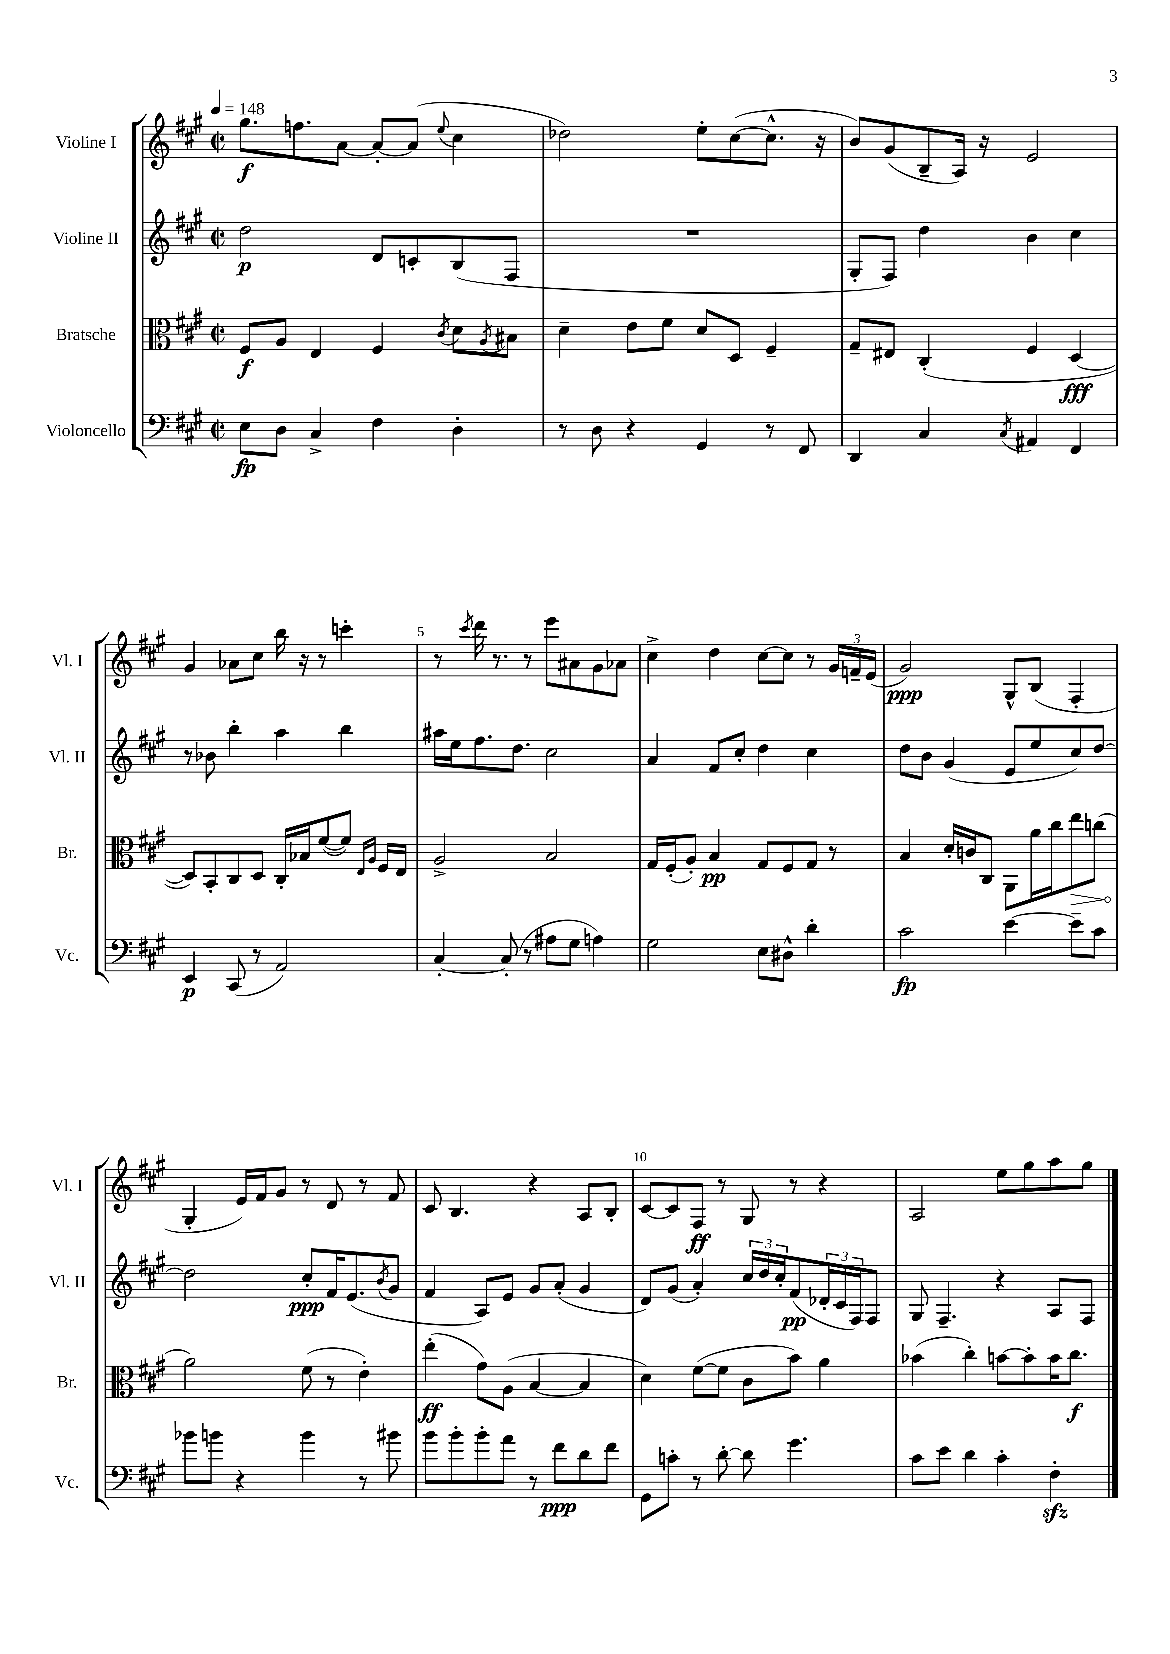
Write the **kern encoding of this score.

**kern	**dynam	**kern	**dynam	**kern	**dynam	**kern	**dynam
*part4	*part4	*part3	*part3	*part2	*part2	*part1	*part1
*staff4	*staff4	*staff3	*staff3	*staff2	*staff2	*staff1	*staff1
*I"Violoncello	*	*I"Bratsche	*	*I"Violine II	*	*I"Violine I	*
*I'Vc.	*	*I'Br.	*	*I'Vl. II	*	*I'Vl. I	*
*clefF4	*	*clefC3	*	*clefG2	*	*clefG2	*
*k[f#c#g#]	*	*k[f#c#g#]	*	*k[f#c#g#]	*	*k[f#c#g#]	*
*M2/2	*	*M2/2	*	*M2/2	*	*M2/2	*
*met(c|)	*	*met(c|)	*	*met(c|)	*	*met(c|)	*
*MM148	*	*MM148	*	*MM148	*	*MM148	*
=1	=1	=1	=1	=1	=1	=1	=1
8E\L	fp	8F#/L	f	2dd\	p	8.gg#\L	f
8D\J	.	8A/J	.	.	.	.	.
.	.	.	.	.	.	8.ffn\	.
4C#^/	.	4E/	.	.	.	.	.
.	.	.	.	.	.	[8a\J	.
4F#\	.	4F#/	.	8d/L	.	8a'/L_	.
.	.	.	.	8cn'/	.	(8a/J]	.
.	.	8qc#/	.	.	.	8qqee/	.
4D'\	.	8d\L	.	(8B/	.	4cc#\	.
.	.	8qA/	.	.	.	.	.
.	.	8B#X\J	.	8F#/J	.	.	.
=2	=2	=2	=2	=2	=2	=2	=2
8r	.	4d~\	.	1r	.	2dd-X\)	.
8D\	.	.	.	.	.	.	.
4r	.	8e\L	.	.	.	.	.
.	.	8f#\J	.	.	.	.	.
4GG#/	.	8d/L	.	.	.	8ee'\L	.
.	.	8D/J	.	.	.	([8cc#\	.
8r	.	4F#~/	.	.	.	8.cc#^^\J]	.
8FF#/	.	.	.	.	.	.	.
.	.	.	.	.	.	16r	.
=3	=3	=3	=3	=3	=3	=3	=3
4DD/	.	8G#~/L	.	8G#'/L	.	8b/L)	.
.	.	8E#X/J	.	8F#/J)	.	(8g#/	.
4C#/	.	(4C#'/	.	4dd\	.	8B~/	.
.	.	.	.	.	.	16A/Jk)	.
.	.	.	.	.	.	16r	.
8qC#/	.	.	.	.	.	.	.
4AA#X/	.	4F#/	.	4b\	.	2e/	.
4FF#/	.	[4D/	fff	4cc#\	.	.	.
!!LO:LB:g=z
=4	=4	=4	=4	=4	=4	=4	=4
4EE/	p	8D/L])	.	8r	.	4g#/	.
.	.	8BB'/	.	8b-X\	.	.	.
(8CC#/	.	8C#/	.	4bb'\	.	8a-X\L	.
8r	.	8D/J	.	.	.	8cc#\J	.
2AA/)	.	16C#'/LL	.	4aa\	.	16bb\	.
.	.	16B-X/J	.	.	.	16r	.
.	.	([8f#/	.	.	.	8r	.
.	.	8f#/J])	.	4bb\	.	4cccn'\	.
.	.	16qqE/LL	.	.	.	.	.
.	.	16qqA/JJ	.	.	.	.	.
.	.	16F#/LL	.	.	.	.	.
.	.	16E/JJ	.	.	.	.	.
=5	=5	=5	=5	=5	=5	=5	=5
[4C#'/	.	2A^/	.	16aa#X\LL	.	8r	.
.	.	.	.	16ee\J	.	.	.
.	.	.	.	.	.	8qccc#/	.
.	.	.	.	8.ff#\	.	16ddd\	.
.	.	.	.	.	.	8.r	.
(8C#'/]	.	.	.	.	.	.	.
.	.	.	.	8.dd\J	.	.	.
8r	.	.	.	.	.	8r	.
8A#X\L	.	2B/	.	2cc#\	.	8eee\L	.
8G#\J	.	.	.	.	.	8a#X\	.
4An\)	.	.	.	.	.	8g#\	.
.	.	.	.	.	.	8a-X\J	.
=6	=6	=6	=6	=6	=6	=6	=6
2G#\	.	16G#/LL	.	4a/	.	4cc#^\	.
.	.	(16F#'/J	.	.	.	.	.
.	.	8A'/J)	.	.	.	.	.
.	.	4B/	pp	8f#/L	.	4dd\	.
.	.	.	.	8cc#'/J	.	.	.
8E\L	.	8G#/L	.	4dd\	.	[8cc#\L	.
8D#X^^\J	.	8F#/	.	.	.	8cc#\J]	.
4d'\	.	8G#/J	.	4cc#\	.	8r	.
.	.	8r	.	.	.	24g#/LL	.
.	.	.	.	.	.	24fn~/	.
.	.	.	.	.	.	(24e/JJ	.
=7	=7	=7	=7	=7	=7	=7	=7
2c#\	fp	4B/	.	8dd\L	.	2g#/)	ppp
.	.	.	.	8b\J	.	.	.
.	.	16d'/LL	.	(4g#/	.	.	.
.	.	16cn/J	.	.	.	.	.
.	.	8C#/J	.	.	.	.	.
[4e\	.	8AA\L	.	8e/L	.	8G#^^/L	.
.	.	16a\L	.	8ee/	.	(8B/J	.
.	.	16cc#\J	.	.	.	.	.
!	!	!	!LO:HP:b	!	!	!	!
8e~\L]	.	8ee\	>	8cc#/)	.	4F#'/	.
8c#\J	.	(8ccn\J	.	[8dd/J	.	.	.
!!LO:LB:g=z
=8	=8	=8	=8	=8	=8	=8	=8
8b-X\L	.	2a\)	.	2dd\]	.	4G#'/	.
8bn\J	.	.	.	.	.	.	.
4r	.	.	.	.	.	16e/LL)	.
.	.	.	.	.	.	16f#/J	.
.	.	.	.	.	.	8g#/J	.
4b\	.	(8f#\	]	8cc#'/L	ppp	8r	.
.	.	8r	.	16f#/K	.	8d/	.
.	.	.	.	(8.e/	.	.	.
8r	.	4e'\)	.	.	.	8r	.
.	.	.	.	8qb/	.	.	.
8b#X\	.	.	.	8g#/J	.	8f#/	.
=9	=9	=9	=9	=9	=9	=9	=9
8b\L	.	(4ee'\	ff	4f#/	.	8c#/	.
8b'\	.	.	.	.	.	4.B/	.
8b'\	.	8g#\L)	.	8A/L)	.	.	.
8a\J	.	(8A\J	.	8e/J	.	.	.
8r	.	[4B/	.	8g#/L	.	4r	.
8f#\L	ppp	.	.	(8a'/J	.	.	.
8d\	.	4B/]	.	4g#/	.	8A/L	.
8f#\J	.	.	.	.	.	8B'/J	.
=10	=10	=10	=10	=10	=10	=10	=10
8GG#\L	.	4d\)	.	8d/L)	.	[8c#/L	.
8cn'\J	.	.	.	(8g#/J	.	8c#/]	.
8r	.	([8f#\L	.	4a'/)	.	8F#/J	ff
[8d'\	.	8f#\J]	.	.	.	8r	.
8d\]	.	8c#\L	.	24cc#/LL	.	8G#/	.
.	.	.	.	24dd/	.	.	.
.	.	.	.	24cc#'/J	.	.	.
4.g#\	.	8b\J)	.	(8f#/	pp	8r	.
.	.	4a\	.	24d-X'/L	.	4r	.
.	.	.	.	24c#/	.	.	.
.	.	.	.	24F#/J)	.	.	.
.	.	.	.	8F#/J	.	.	.
=11	=11	=11	=11	=11	=11	=11	=11
8c#\L	.	(4b-X\	.	8G#/	.	2A/	.
8e\J	.	.	.	4.F#~/	.	.	.
4d\	.	4cc#'\)	.	.	.	.	.
4c#'\	.	[8bn\L	.	4r	.	8ee\L	.
.	.	8b'\]	.	.	.	8gg#\	.
4F#zz'\	.	16b\K	.	8A/L	.	8aa\	.
.	.	8.cc#\J	f	.	.	.	.
.	.	.	.	8F#/J	.	8gg#\J	.
==	==	==	==	==	==	==	==
*-	*-	*-	*-	*-	*-	*-	*-
